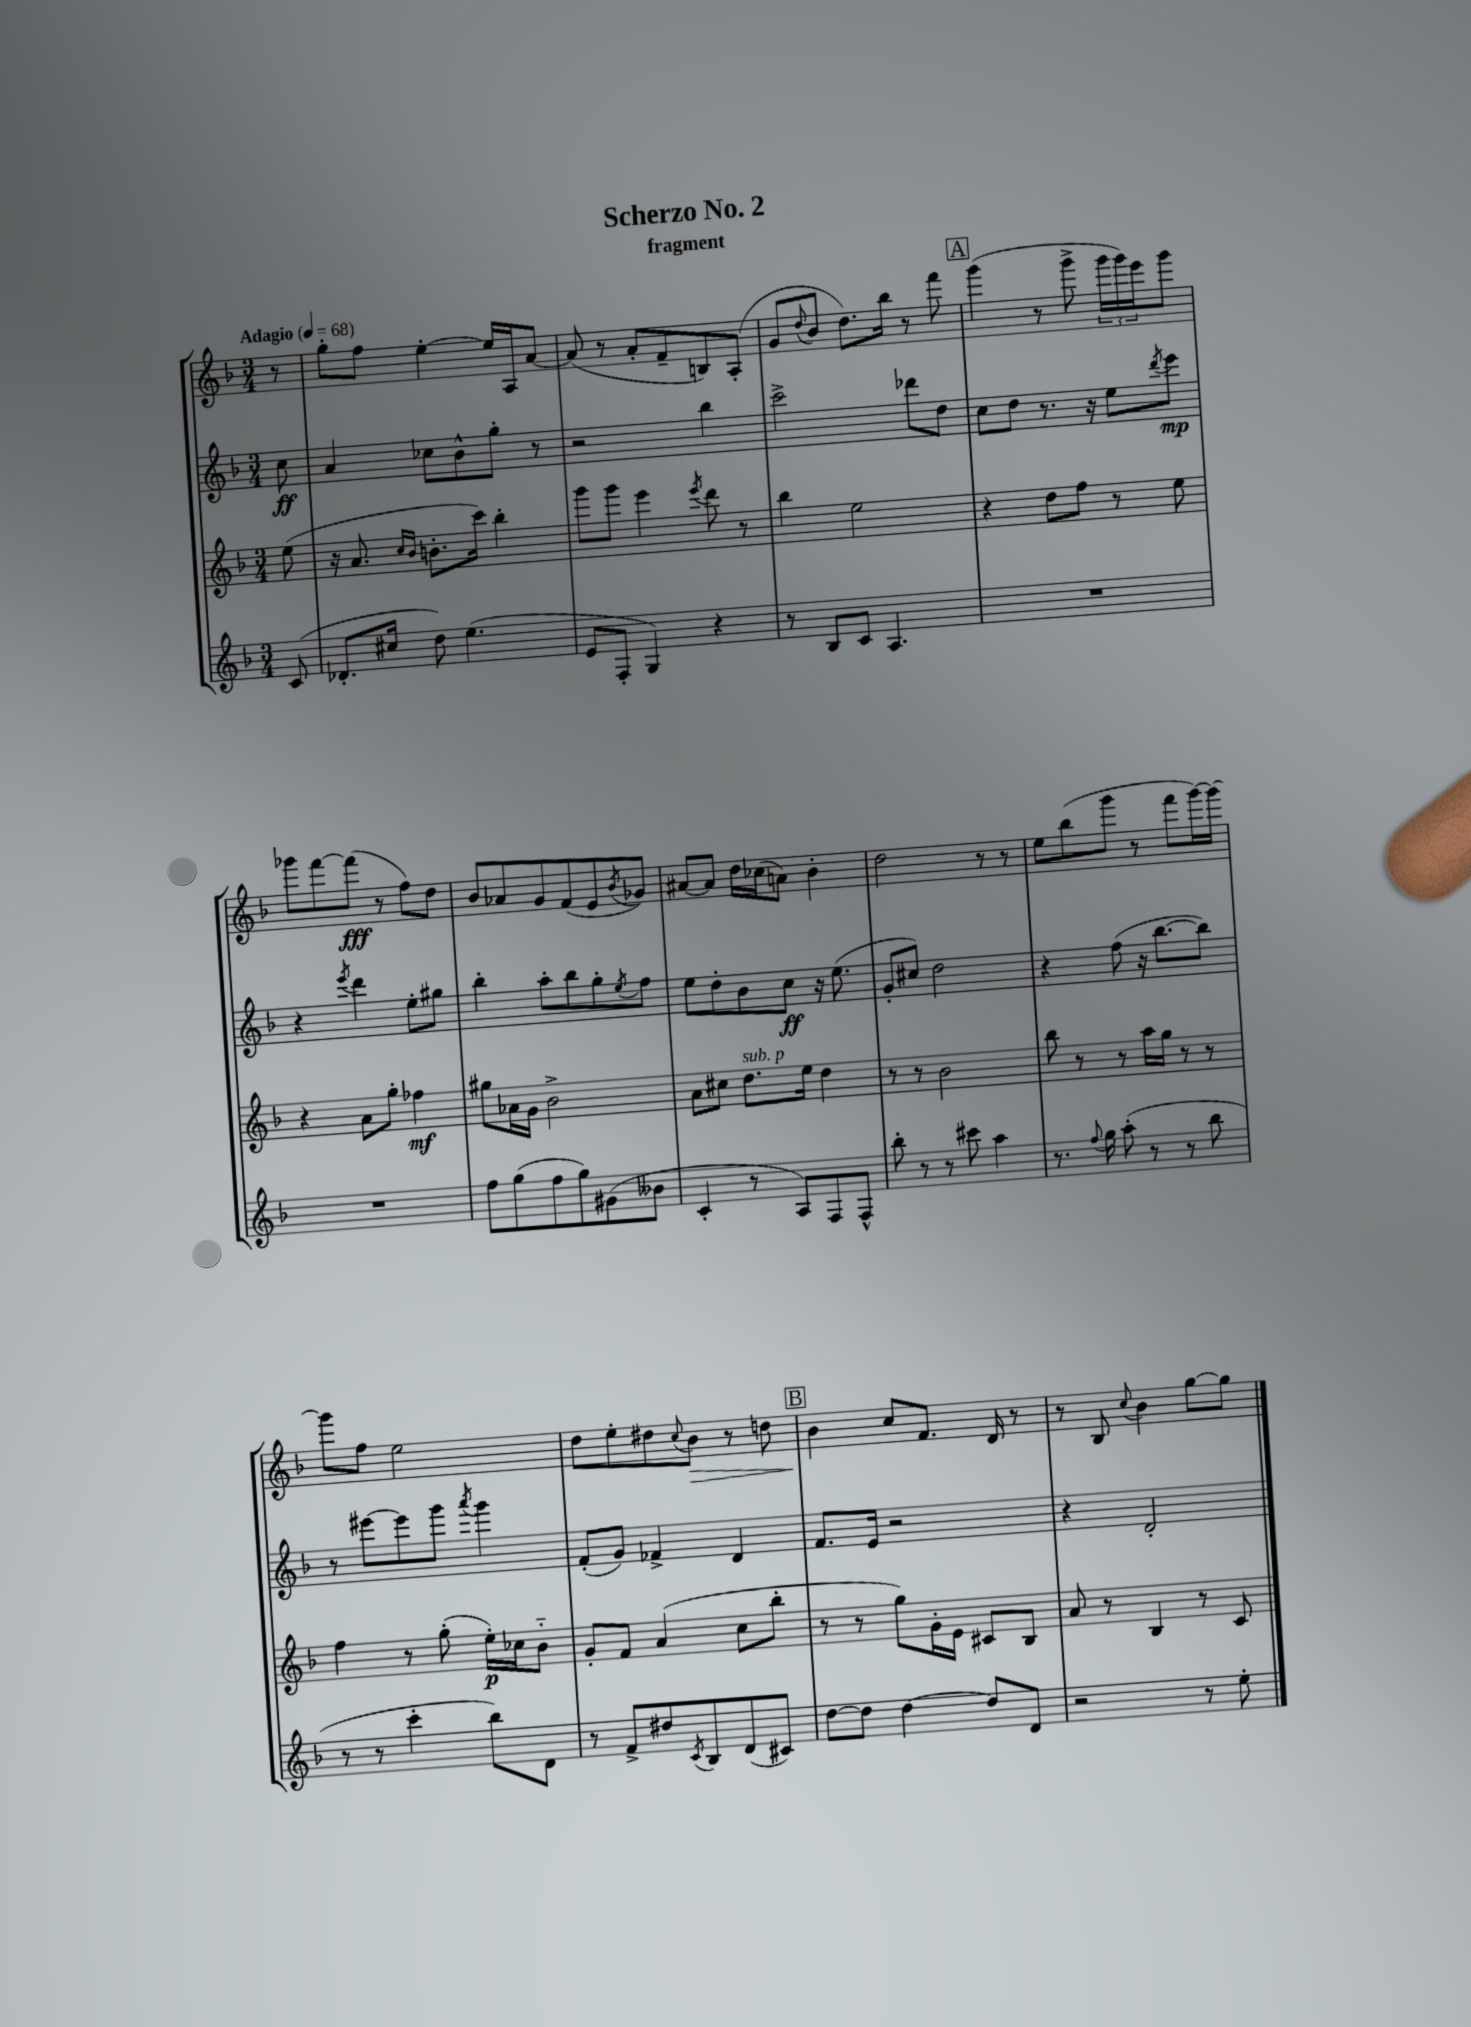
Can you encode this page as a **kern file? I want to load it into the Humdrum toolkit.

**kern	**kern	**dynam	**kern	**dynam	**kern	**dynam
*part4	*part3	*part3	*part2	*part2	*part1	*part1
*staff4	*staff3	*staff3	*staff2	*staff2	*staff1	*staff1
*clefG2	*clefG2	*	*clefG2	*	*clefG2	*
*k[b-]	*k[b-]	*	*k[b-]	*	*k[b-]	*
*M3/4	*M3/4	*	*M3/4	*	*M3/4	*
*MM68	*MM68	*	*MM68	*	*MM68	*
=	=	=	=	=	=	=
!	!	!	!	!	!LO:TX:a:B:t=Adagio	!
(8c/	(8ee\	.	8cc\	ff	8r	.
=1	=1	=1	=1	=1	=1	=1
8.d-X'/L	16r	.	4a/	.	8gg'\L	.
.	8.a/	.	.	.	.	.
.	.	.	.	.	8ff\J	.
16cc#X/Jk	.	.	.	.	.	.
.	16qqcc/LL	.	.	.	.	.
.	16qqb-/JJ	.	.	.	.	.
8dd\)	8.bn'\L	.	8cc-X\L	.	[4ee'\	.
(4.ee\	.	.	8b-^^\	.	.	.
.	16ccc\Jk)	.	.	.	.	.
.	4bb-'\	.	8gg'\J	.	16ee/LL]	.
.	.	.	.	.	16A/J	.
.	.	.	8r	.	[8a/J	.
=2	=2	=2	=2	=2	=2	=2
8e/L	8ggg\L	.	2r	.	(8a/]	.
8F'/J	8ggg\J	.	.	.	8r	.
4G/)	4eee\	.	.	.	8a'/L	.
.	.	.	.	.	8f~/	.
.	8qeee/	.	.	.	.	.
4r	8ddd\	.	4bb-\	.	8Bn/)	.
.	8r	.	.	.	(8A'/J	.
=3	=3	=3	=3	=3	=3	=3
8r	4bb-\	.	2ccc^\	.	8g/L	.
.	.	.	.	.	8qqdd/	.
8B-/L	.	.	.	.	8b-/J	.
8c/J	2ee\	.	.	.	8.dd\L)	.
4.A/	.	.	.	.	.	.
.	.	.	.	.	16bb-\Jk	.
.	.	.	8ddd-X\L	.	8r	.
.	.	.	8dd\J	.	8fff\	.
!!LO:REH:place=s1:t=A
=4	=4	=4	=4	=4	=4	=4
2.r	4r	.	8cc\L	.	(4ggg\	.
.	.	.	8dd\J	.	.	.
.	8dd\L	.	8.r	.	8r	.
.	8ff\J	.	.	.	8ggg^\	.
.	.	.	16r	.	.	.
.	8r	.	8ee\L	.	24ggg\LL	.
.	.	.	.	.	24ggg\)	.
.	.	.	.	.	24eee\J	.
.	.	.	8qddd/	.	.	.
.	8ee\	.	8eee\J	mp	8ggg\J	.
!!LO:LB:g=z
=5	=5	=5	=5	=5	=5	=5
2.r	4r	.	4r	.	8ggg-X\L	.
.	.	.	.	.	[8fff\	.
.	.	.	8qeee/	.	.	.
.	8a\L	.	4ddd\	.	(8fff\J]	fff
.	8gg'\J	.	.	.	8r	.
.	4ff-X\	mf	8ee'\L	.	8ff\L)	.
.	.	.	8gg#X\J	.	8dd\J	.
=6	=6	=6	=6	=6	=6	=6
8ff\L	8gg#X\L	.	4bb-'\	.	8b-/L	.
(8gg\	16a-X\L	.	.	.	8a-X/	.
.	16g\JJ	.	.	.	.	.
8ff\	2b-^\	.	8aa'\L	.	8g/	.
8gg\)	.	.	8bb-\	.	(8f/	.
(8g#X\	.	.	8gg'\	.	8e/	.
.	.	.	8qee/	.	8qb-/	.
8b--X\J	.	.	8ff\J	.	8g-X/J)	.
=7	=7	=7	=7	=7	=7	=7
4c'/	8a\L	.	8ee\L	.	[8a#X/L	.
.	8cc#X\J	.	8dd'\	.	8a#/J]	.
!	!LO:TX:a:i:t=sub. p	!	!	!	!	!
8r	8.dd\L	.	8b-\	.	16dd\LL	.
.	.	.	.	.	(16cc-X\J	.
8A/L)	.	.	8cc\J	ff	8an\J)	.
.	16ee\Jk	.	.	.	.	.
8F/	4dd\	.	16r	.	4b-'\	.
.	.	.	(8.ee\	.	.	.
8F^^/J	.	.	.	.	.	.
=8	=8	=8	=8	=8	=8	=8
8bb-'\	8r	.	8g'/L	.	2dd\	.
8r	8r	.	8cc#X/J)	.	.	.
8r	2b-\	.	2dd\	.	.	.
8ccc#X\	.	.	.	.	.	.
4aa\	.	.	.	.	8r	.
.	.	.	.	.	8r	.
=9	=9	=9	=9	=9	=9	=9
8.r	8bb-\	.	4r	.	8ee\L	.
.	8r	.	.	.	(8bb-\	.
8qqff/	.	.	.	.	.	.
16gg\	.	.	.	.	.	.
(8aa'\	8r	.	(8ff\	.	8ggg\J	.
8r	16aa\LL	.	16r	.	8r	.
.	16gg\JJ	.	[8.bb-\L	.	.	.
8r	8r	.	.	.	8fff\L	.
8bb-\	8r	.	8bb-\J])	.	[16ggg\L)	.
.	.	.	.	.	16ggg\JJ_	.
!!LO:LB:g=z
=10	=10	=10	=10	=10	=10	=10
8r	4ff\	.	8r	.	8ggg\L]	.
8r	.	.	[8eee#X\L	.	8ff\J	.
4ccc'\	8r	.	8eee#\]	.	2ee\	.
.	(8gg'\	.	8ggg\J	.	.	.
.	.	.	8qaaa/	.	.	.
8bb-\L)	16ee'\LL)	p	4ggg\	.	.	.
.	16cc-X\J	.	.	.	.	.
8d\J	8b-\J	.	.	.	.	.
=11	=11	=11	=11	=11	=11	=11
8r	8g'/L	.	(8f'/L	.	8dd\L	.
8f^/L	8f/J	.	8g/J)	.	8ee'\	.
8dd#X/	(4a/	.	4f-X^/	.	8dd#X\	.
8qc/	.	.	.	.	8qqcc/	.
!	!	!	!	!	!	!LO:HP:b
8B-/	.	.	.	.	8b-\J	>
(8d/	8cc\L	.	4d/	.	8r	.
8c#X/J)	8bb-'\J	.	.	.	8ddn\	.
!!LO:REH:place=s1:t=B
=12	=12	=12	=12	=12	=12	=12
[8dd\L	8r	.	8.f/L	.	4b-\	.
8dd\J]	8r	.	.	.	.	.
.	.	.	16e/Jk	.	.	.
[4dd\	8gg\L)	.	2r	.	8cc/L	]
.	16g'\L	.	.	.	8.f/J	.
.	16e\JJ	.	.	.	.	.
8dd/L]	8c#X/L	.	.	.	.	.
.	.	.	.	.	16d/	.
8d/J	8B-/J	.	.	.	8r	.
=13	=13	=13	=13	=13	=13	=13
2r	8a/	.	4r	.	8r	.
.	8r	.	.	.	8B-/	.
.	.	.	.	.	8qqcc/	.
.	4B-/	.	2d'/	.	4b-\	.
8r	8r	.	.	.	[8gg\L	.
8ee'\	8c/	.	.	.	8gg\J]	.
==	==	==	==	==	==	==
*-	*-	*-	*-	*-	*-	*-
